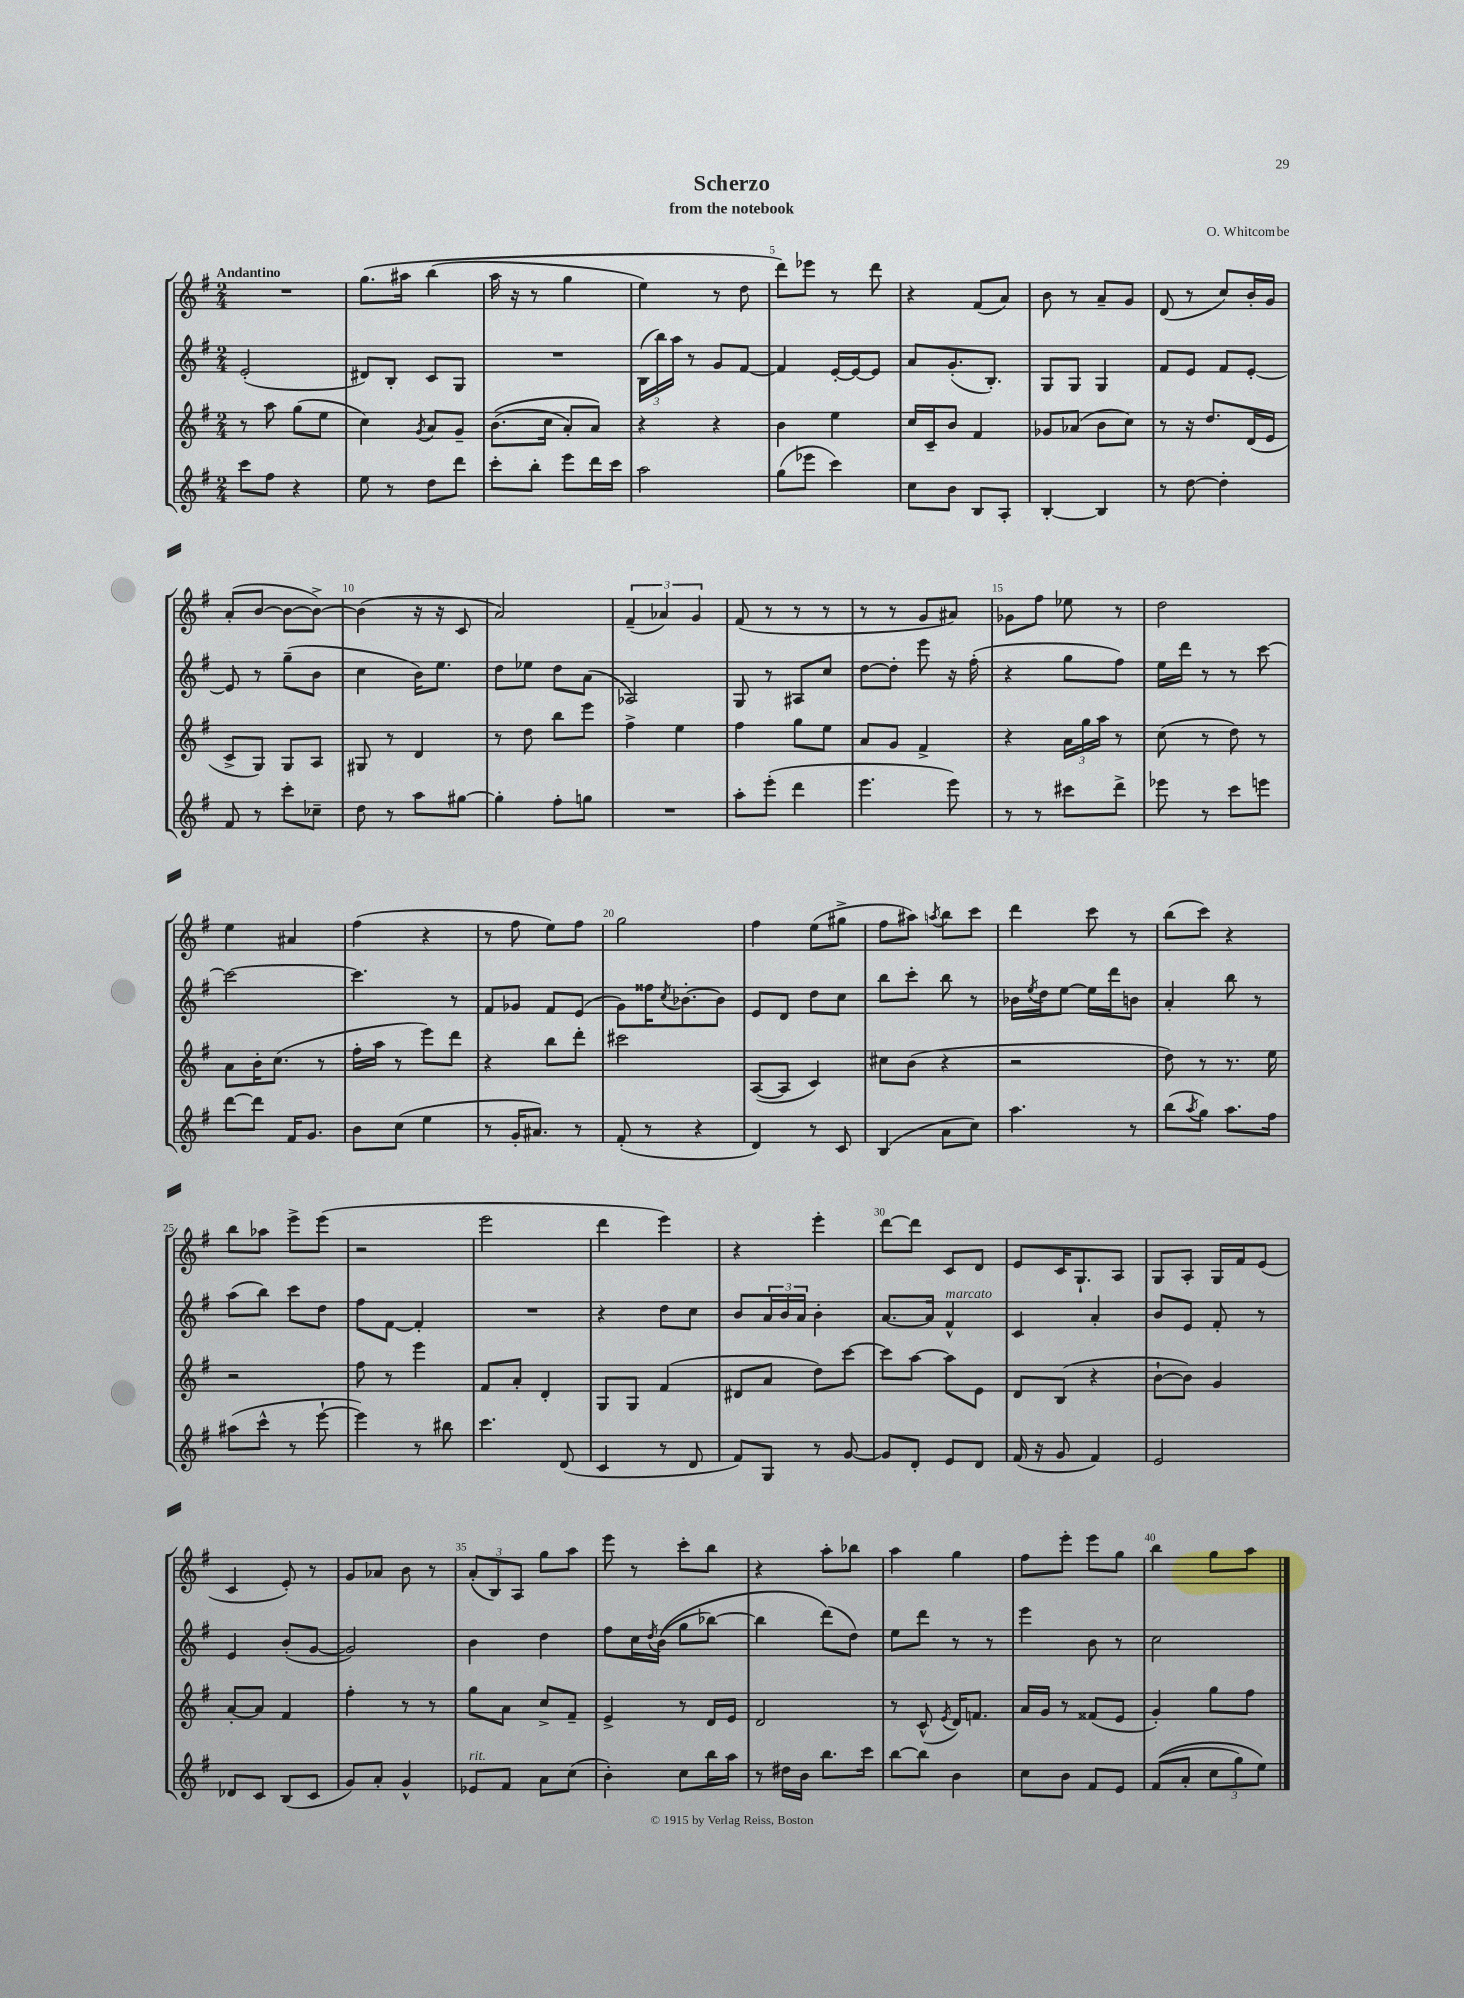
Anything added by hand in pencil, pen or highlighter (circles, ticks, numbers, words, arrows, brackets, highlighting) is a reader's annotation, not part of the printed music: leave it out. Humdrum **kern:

**kern	**kern	**kern	**kern
*part4	*part3	*part2	*part1
*staff4	*staff3	*staff2	*staff1
*clefG2	*clefG2	*clefG2	*clefG2
*k[f#]	*k[f#]	*k[f#]	*k[f#]
*M2/4	*M2/4	*M2/4	*M2/4
=1	=1	=1	=1
!	!	!	!LO:TX:a:B:t=Andantino
8ccc\L	8r	(2e'/	2r
8ff#\J	8aa\	.	.
4r	(8gg\L	.	.
.	8ee\J	.	.
=2	=2	=2	=2
8ee\	4cc\)	8d#X/L)	(8.gg\L
8r	.	8B'/J	.
.	.	.	16aa#X\Jk
.	8qg/	.	.
8dd\L	8a/L	8c/L	(4bb\
8ddd\J	8g~/J	8G/J	.
=3	=3	=3	=3
8ccc'\L	((8.b\L	2r	16aa\
.	.	.	16r
8bb'\J	.	.	8r
.	16cc\Jk	.	.
8eee\L	8a'/L)	.	4gg\
16ddd\L	8a/J)	.	.
16ccc\JJ	.	.	.
=4	=4	=4	=4
2aa\	4r	(24B\LL	4ee\)
.	.	24bb\)	.
.	.	24aa\JJ	.
.	.	8r	.
.	4r	8g/L	8r
.	.	[8f#/J	8dd\
=5	=5	=5	=5
(8gg\L	4b\	4f#/]	8ddd\L)
8eee-X\J	.	.	8eee-X\J
4ccc\)	4ee\	[16e'/LL	8r
.	.	16e/J_	.
.	.	8e/J]	8ddd\
=6	=6	=6	=6
8cc\L	16cc/LL	8a/L	4r
.	16c~/J	.	.
8b\J	8b/J	(8.g'/	.
8B/L	4f#/	.	(8f#/L
.	.	8.B'/J)	.
8A'/J	.	.	8a/J)
=7	=7	=7	=7
[4B'/	8g-X/L	8G/L	8b\
.	(8a-X/J	8G/J	8r
4B/]	8b\L	4G/	8a~/L
.	8cc\J)	.	8g/J
=8	=8	=8	=8
8r	8r	8f#/L	(8d/
[8dd\	16r	8e/J	8r
.	8.dd/L	.	.
4dd'\]	.	8f#/L	8cc/L)
.	(16d/L	[8e'/J	16b'/L
.	16e/JJ	.	16g/JJ
!!LO:LB:g=z
=9	=9	=9	=9
8f#/	8c^/L	8e/]	(8a'/L
8r	8G/J)	8r	[8b/J
8ccc'\L	8G/L	(8gg~\L	8b\L_
8cc-X~\J	8A/J	8b\J	8b^\J_)
=10	=10	=10	=10
8dd\	8G#X/	4cc\	(4b\]
8r	8r	.	.
8aa\L	4d/	16b\KL)	16r
.	.	8.ee\J	16r
[8gg#X\J	.	.	8c/
=11	=11	=11	=11
4gg#'\]	8r	8dd\L	2a/)
.	8dd\	8ee-X\J	.
8ff#'\L	8bb\L	8dd\L	.
8ggn\J	8eee\J	(8a\J	.
=12	=12	=12	=12
2r	4ff#^\	2A-X/)	(6f#~/
.	.	.	6a-X/)
.	4ee\	.	.
.	.	.	6g/
=13	=13	=13	=13
8aa'\L	4ff#\	8G/	(8f#/
(8eee'\J	.	8r	8r
4ddd\	8gg\L	8A#X/L	8r
.	8ee\J	8cc/J	8r
=14	=14	=14	=14
4.eee\	8a/L	[8dd\L	8r
.	8g/J	8dd'\J]	8r
.	4f#^/	8eee\	8g/L
8eee\)	.	16r	8a#X/J)
.	.	(16ff#'\	.
=15	=15	=15	=15
8r	4r	4r	8g-X\L
8r	.	.	8ff#\J
8ccc#X\L	24a\LL	8gg\L	8ee-X\
.	24gg\	.	.
.	24aa\JJ	.	.
8ddd^\J	8r	8ff#\J)	8r
=16	=16	=16	=16
8eee-X\	(8cc\	16ee\LL	2dd\
.	.	16ddd\JJ	.
8r	8r	8r	.
8ccc\L	8dd\)	8r	.
8eeen\J	8r	[8ccc\	.
!!LO:LB:g=z
=17	=17	=17	=17
[8ddd\L	8a\L	2ccc\_	4ee\
8ddd\J]	16b'\K	.	.
.	(8.cc\J	.	.
16f#/KL	.	.	4a#X/
8.g/J	.	.	.
.	8r	.	.
=18	=18	=18	=18
8b\L	16ff#'\LL	4.ccc\]	(4ff#\
.	16aa\JJ	.	.
(8cc\J	8r	.	.
4ee\	8eee\L)	.	4r
.	8ddd\J	8r	.
=19	=19	=19	=19
8r	4r	8f#/L	8r
16g'/KL	.	8g-X/J	8ff#\
8.a#X/J)	.	.	.
.	8bb\L	8f#/L	8ee\L)
8r	8ddd'\J	(8e/J	8ff#\J
=20	=20	=20	=20
(8f#'/	2ccc#X\	8g\L)	2gg\
8r	.	16ff##X\K	.
.	.	8qcc/	.
.	.	[8.b-X'\	.
4r	.	.	.
.	.	8b-\J]	.
=21	=21	=21	=21
4d/)	([8A/L	8e/L	4ff#\
.	8A/J]	8d/J	.
8r	4c/)	8dd\L	(8ee\L
8c/	.	8cc\J	8gg#X^\J
=22	=22	=22	=22
(4B/	8cc#X\L	8bb\L	8ff#\L
.	(8b\J	8ccc'\J	8aa#X\J)
.	.	.	8qaan/
8a\L	4r	8bb\	8bb\L
8cc\J)	.	8r	8ccc\J
=23	=23	=23	=23
4.aa\	2r	16b-X\LL	4ddd\
.	.	8qee/	.
.	.	16dd\J	.
.	.	[8ee\J	.
.	.	16ee\LL]	8ccc\
.	.	16ddd\J	.
8r	.	8bn\J	8r
=24	=24	=24	=24
(8bb\L	8dd\)	4a'/	(8bb\L
8qaa/	.	.	.
8gg\J)	8r	.	8ccc\J)
8.aa\L	8.r	8bb\	4r
.	.	8r	.
16ff#\Jk	16ee\	.	.
!!LO:LB:g=z
=25	=25	=25	=25
(8aa#X\L	2r	(8aa\L	8bb\L
8ccc^^\J	.	8bb\J)	8aa-X\J
8r	.	8ccc\L	8eee^\L
[8eee`\	.	8dd\J	(8eee\J
=26	=26	=26	=26
4eee\])	8ff#\	8ff#\L	2r
.	8r	[8f#\J	.
8r	4eee\	4f#'/]	.
8bb#X\	.	.	.
=27	=27	=27	=27
4.ccc\	8f#/L	2r	2eee\
.	8a'/J	.	.
.	4d'/	.	.
(8d/	.	.	.
=28	=28	=28	=28
4c/	8G/L	4r	4ddd\
.	8G/J	.	.
8r	(4f#/	8dd\L	4eee\)
8d/	.	8cc\J	.
=29	=29	=29	=29
8f#/L)	8d#X/L	8b/L	4r
8G/J	8a/J	24a/L	.
.	.	24b/	.
.	.	24a/JJ	.
8r	8dd\L)	4b'\	4eee'\
[8g/	[8ccc\J	.	.
=30	=30	=30	=30
8g/L]	8ccc\L]	[8.a/L	[8ddd\L
8d'/J	[8aa\J	.	8ddd\J]
.	.	16a/Jk]	.
!	!	!LO:TX:a:i:t=marcato	!
8e/L	8aa\L]	4f#^^/	8c/L
8d/J	8e\J	.	8d/J
=31	=31	=31	=31
(16f#/	8d/L	4c/	8e/L
16r	.	.	.
8g/	(8B/J	.	16c/K
.	.	.	8.G`/
4f#/)	4r	4a'/	.
.	.	.	8A/J
=32	=32	=32	=32
2e/	[8b`\L	8b/L	8G/L
.	8b\J])	8e/J	8A'/J
.	4g/	8f#'/	16G/LL
.	.	.	16f#/J
.	.	8r	(8e/J
!!LO:LB:g=z
=33	=33	=33	=33
8d-X/L	[8a'/L	4e/	4c/
8c/J	8a/J]	.	.
(8B/L	4f#/	(8b'/L	8e'/)
8c/J	.	[8g/J	8r
=34	=34	=34	=34
8g/L)	4ff#'\	2g/])	8g/L
8a'/J	.	.	8a-X/J
4g^^/	8r	.	8b\
.	8r	.	8r
=35	=35	=35	=35
!LO:TX:a:i:t=rit.	!	!	!
8e-X/L	8gg\L	4b\	(12a'/L
.	.	.	12B/)
8f#/J	8a\J	.	.
.	.	.	12A/J
8a\L	8cc^/L	4dd\	8gg\L
(8cc\J	8f#~/J	.	8aa\J
=36	=36	=36	=36
4b'\)	4e^/	8ff#\L	8eee\
.	.	16cc\L	8r
.	.	8qdd/	.
.	.	((16b\JJ	.
8cc\L	8r	8gg\L	8ccc'\L
16bb\L	16d/LL	[8bb-X\J)	8bb\J
16aa\JJ	16e/JJ	.	.
=37	=37	=37	=37
8r	2d/	4bb-\]	4r
16dd#X\LL	.	.	.
16b\JJ	.	.	.
8.bb\L	.	(8ddd\L)	8aa'\L
.	.	8dd\J)	8bb-X\J
16ccc\Jk	.	.	.
=38	=38	=38	=38
[8bb\L	8r	8ee\L	4aa\
8bb\J]	(8c^^/	8ddd\J	.
.	8qe/	.	.
4b\	16d/KL)	8r	4gg\
.	8.fn/J	.	.
.	.	8r	.
=39	=39	=39	=39
8cc\L	16a/LL	4eee\	8ff#\L
.	16g/JJ	.	.
8b\J	8r	.	8eee'\J
8f#/L	(8f##X/L	8b\	8eee\L
8e/J	8e/J	8r	8gg\J
=40	=40	=40	=40
((8f#/L	4g'/)	2cc\	4bb\
8a'/J	.	.	.
12cc\L	8gg\L	.	8gg\L
12gg\)	.	.	.
.	8ff#\J	.	8aa\J
12ee\J)	.	.	.
==	==	==	==
*-	*-	*-	*-
